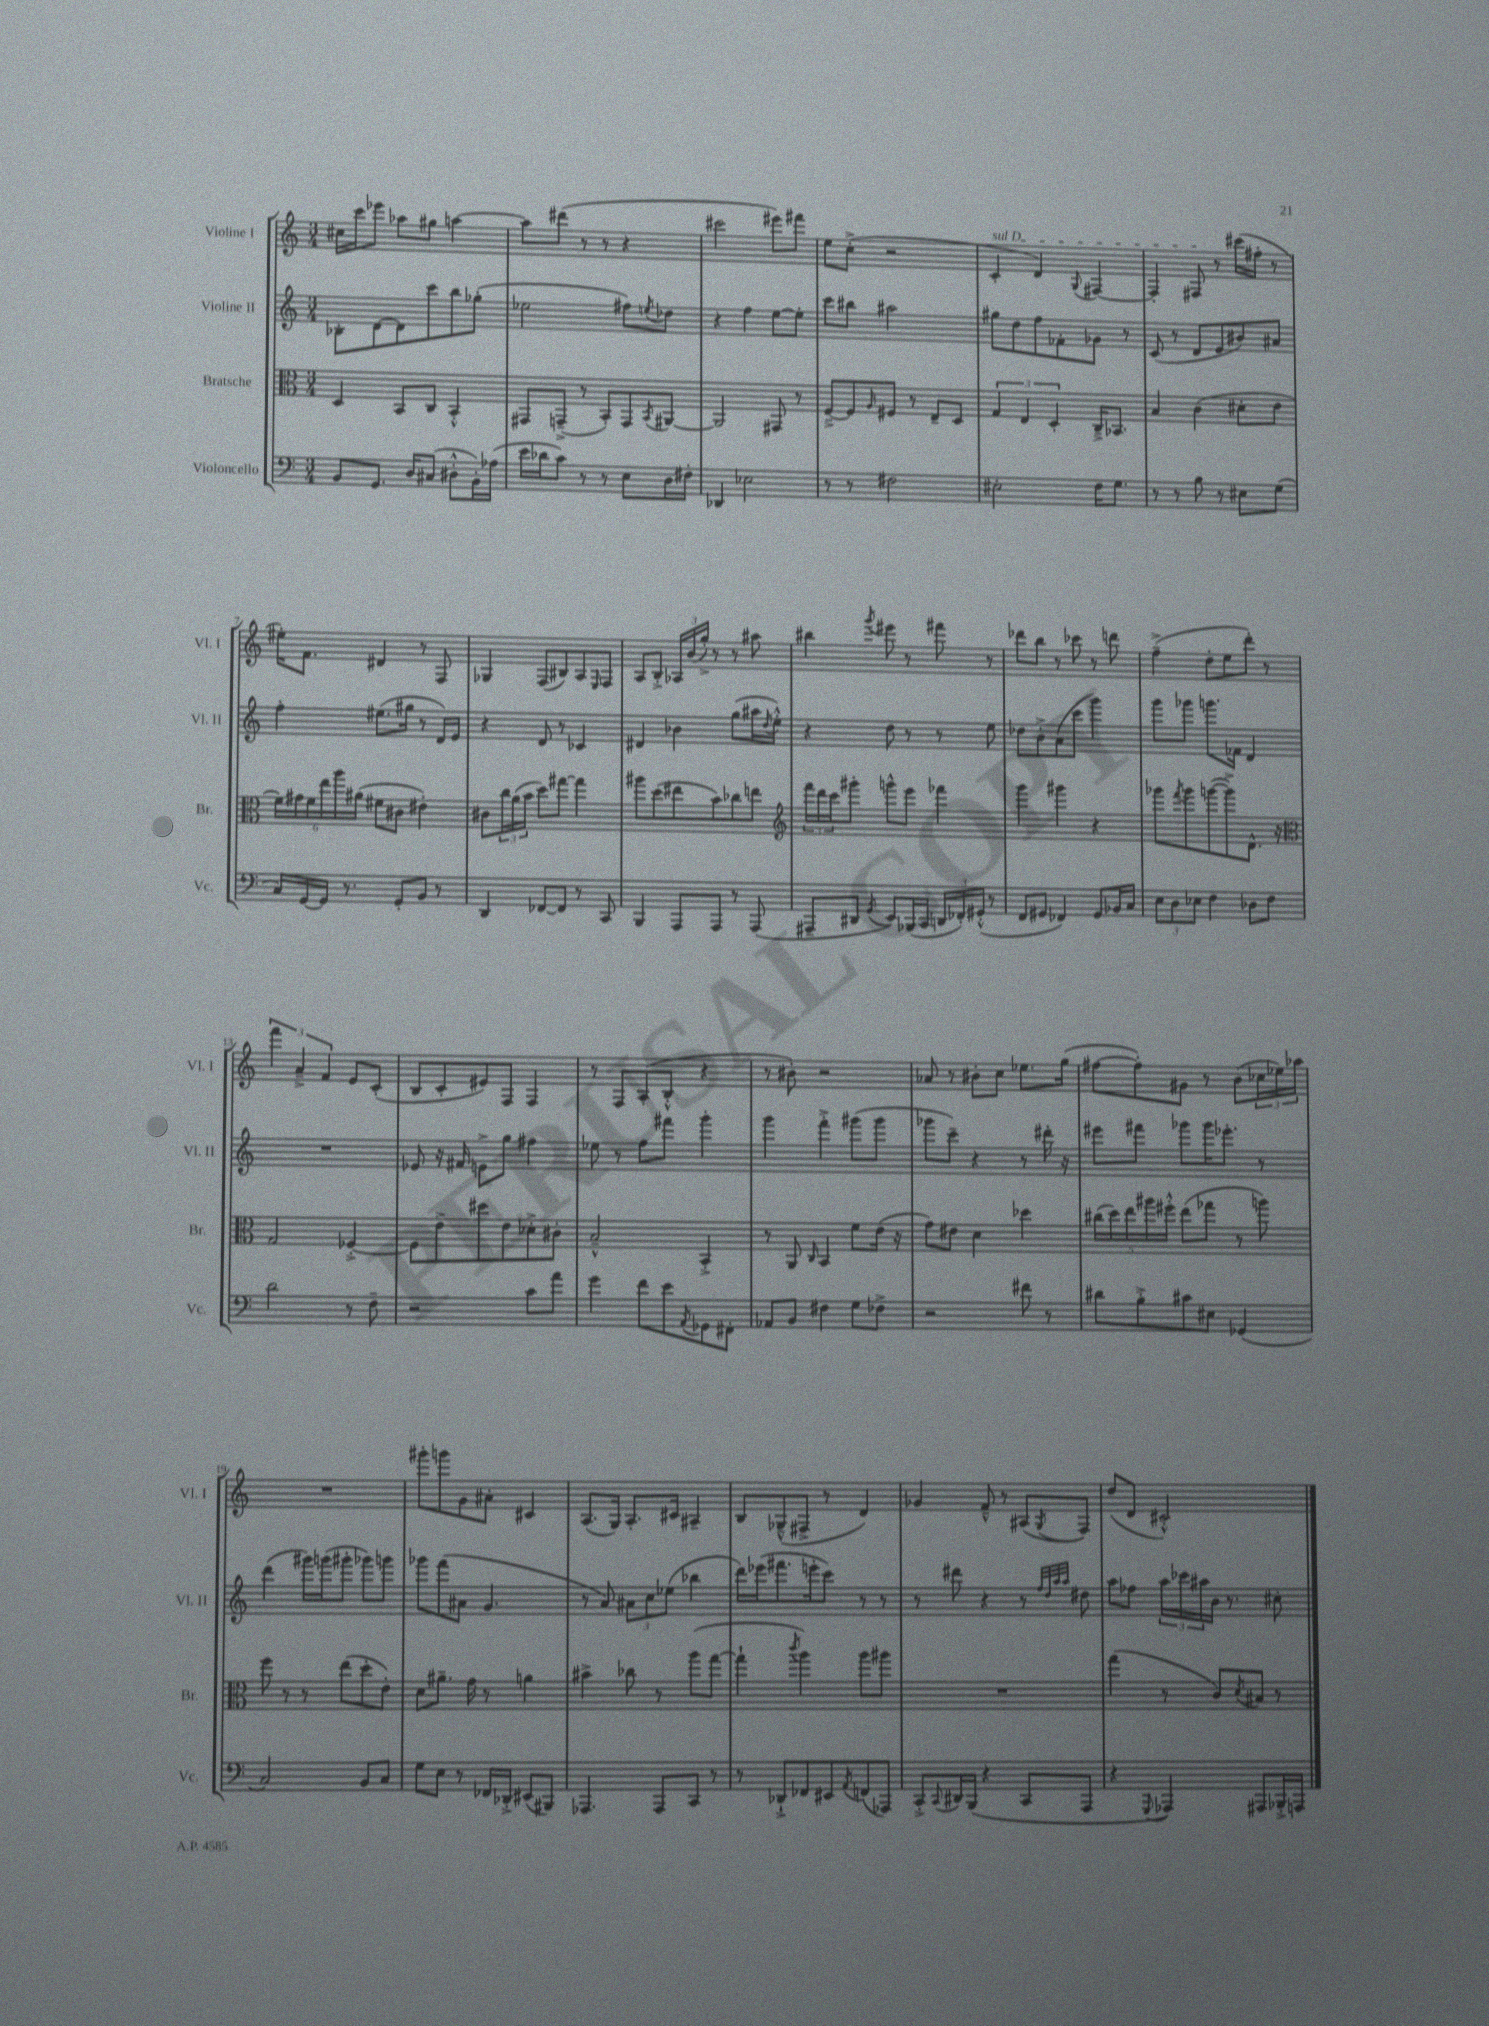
<<
\new StaffGroup <<
\new Staff = "s0" \with { instrumentName = "Violine I" shortInstrumentName = "Vl. I" } {
    \clef treble \key c \major \numericTimeSignature \time 3/4
    cis''16 c'''16 ees'''8 aes''8 gis''8 a''4~ |
    a''8 dis'''8( r8 r8 r4 |
    cis'''2 eis'''8) fis'''8 |
    e''8 c''8-.->( r2 |
    \once \override TextSpanner.bound-details.left.text = \markup { \italic "sul D" } c'4-.\startTextSpan d'4) \appoggiatura { g8 } fis4~ |
    fis4-. fis8\stopTextSpan r8 cis'''16( fis''16-. r8 |
    eis''16-.) f'8. dis'4 r8 f8 |
    ges4 f8( bis8) a8 \grace { e16 } f8 |
    a8 b8-.-> \tuplet 3/2 { aes16 b'16( g''16-.->) } r8 r8 ais''8 |
    bis''4 \acciaccatura { g'''8 } eis'''8 r8 fis'''8 r8 |
    des'''8 b''8 r8 ces'''8 r8 d'''8 |
    f''4--->( d''8-. e''8 d'''8-.) r8 |
    \tuplet 3/2 { f'''4 a'4---> f'4 } e'8 c'8-.( |
    b8 c'8-. eis'8) f8 f4 |
    r8 f8 a8-.( b8-.-^ r4 |
    r8 bis'8-.) r2 |
    aes'8 r8 bis'8-. c''8 ees''8. g''16( |
    fis''8~ fis''8-.) gis'8 r8 b'8( \tuplet 3/2 { ces''16 ees''16) aes''16 } |
    R2. |
    gis'''8-. g'''8 g'8 ais'8-. cis'4 |
    a8.( g16) a8.-. cis'16 ais4-- |
    b8 ges8---^( fis8-> r8 d'4) |
    ges'4 f'8---^ r8 ais8( \acciaccatura { g8 } f8) |
    d''8( d'8 cis'2-.-^) \bar "|." |
}
\new Staff = "s1" \with { instrumentName = "Violine II" shortInstrumentName = "Vl. II" } {
    \clef treble \key c \major \numericTimeSignature \time 3/4
    bes8-. d'8~ d'8 c'''8 b''8 ges''8-.( |
    ees''2 fis''8) \acciaccatura { e''8 } des''8 |
    r4 f''4 e''8~ e''8-. |
    c'''8 bis''8 ais''2 |
    gis''8 d''8 f''8 fes'8-. ges'8 r8 |
    c'8( r8 d'8 e'8 bis'8) ais'8 |
    f''4-. eis''8.( gis''16 r8 d'16) e'16 |
    r4 d'8 r8 ces'4 |
    dis'4 bes'4 g''8( ais''16 \acciaccatura { d''8 } e''16-.-^) |
    r4 d''8 r8 r8 e''8 |
    des''8 b'8-.-> a'8( c'''8 g'''4) |
    g'''8 ges'''8 g'''8. fes'16 d'4 |
    R2. |
    ees'8 r16 fis'16 e'8-> g''8 fis''4 |
    ees''8 r8 f''8 fis'''8 g'''4-. |
    g'''4 f'''4-.-> gis'''8( gis'''8 |
    ges'''8 c'''8--) r4 r8 dis'''16-. r16 |
    eis'''8 fis'''8 ges'''8 ges'''16 ees'''8.-. r8 |
    d'''4( gis'''16) g'''16( gis'''8-. ges'''8) g'''8 |
    ges'''8 f'''8( ais'8 g'4. |
    r8 a'8) \tuplet 3/2 { ais'8 c''8 ees''8( } bes''4 |
    d'''16) ees'''16( fis'''8. e'''16-. c'''8) r8 r8 |
    r8 dis'''8 r4 r8 \grace { f''32 d''32 a''32 a''32 } dis''8 |
    a''8 fes''8 \tuplet 3/2 { a''16 ces'''16 ais''16 } b'16 r8. cis''8-. \bar "|." |
}
\new Staff = "s2" \with { instrumentName = "Bratsche" shortInstrumentName = "Br." } {
    \clef alto \key c \major \numericTimeSignature \time 3/4
    d4 b,8 c8 b,4-.-^ |
    gis,8 g,8--->( r8 b,8-.) g,8 \acciaccatura { b,8 } ais,8~ |
    ais,2 gis,8 r8 |
    f8~---> f8 \grace { a16 } fis8 r8 e8-- d8 |
    \tuplet 3/2 { g4 e4 d4-. } c16---> bes,8. |
    b4 c'4( dis'8-. e'8 |
    \tuplet 6/4 { f'16) gis'16 f'16 e''16 a''16 ais'16( } fis'8 cis'8 eis'4-.) |
    cis'8 \tuplet 3/2 { c''16 a'16( b'16 } d''8) gis''8~ gis''4 |
    ais''8 d''8( eis''8 b'8) ces''8 e''8 |
    \clef treble \tuplet 3/2 { f'''16 d'''16 c'''16 } gis'''8-. g'''8-^ e'''8 fes'''4 |
    g'''4 gis'''4 r4 |
    ges'''8 \acciaccatura { f'''8 } ges'''8 g'''8~( g'''8->) d'8.-^ r16 |
    \clef alto g2 fes4~-.-> |
    fes8 e'8-> dis''8 e'8 des'8-.-> cis'8-. |
    b2---^ b,4-.-> |
    r8 a,8 \grace { c16 } b,4 f'8 e'16( r16 |
    g'8) eis'8 d'4 des''4 |
    \tuplet 5/4 { cis''16( d''16) e''16 ais''16 fis''16-.-^ } e''8( ges''8 r8 a''8) |
    f''8 r8 r8 e''8( d''8-. e'8-.) |
    d'8 ais'8.-- g'16 r8 a'4 |
    bis'4-> ces''8 r8 a''8( g''8~ |
    g''4-! \acciaccatura { c'''8 } a''4) a''8 ais''8 |
    R2. |
    g''4( r8 c'8) \acciaccatura { d'8 } bis8 r8 \bar "|." |
}
\new Staff = "s3" \with { instrumentName = "Violoncello" shortInstrumentName = "Vc." } {
    \clef bass \key c \major \numericTimeSignature \time 3/4
    b,8 g,8. d16 cis8( dis8-.-^ b,16-.) aes16( |
    e'16 des'16 c'8) r8 r8 e8 d16 fis16-. |
    des,4 ees2 |
    r8 r8 fis2 |
    eis2-. f16 g8. |
    r8 r8 b8 r8 eis8 g8( |
    c16) g,16~ g,16 r8. g,8-. b,8 r8 |
    d,4 fes,8~ fes,8 r8 c,8 |
    b,,4 a,,8 a,,8 r8 a,,8( |
    ais,,8-- dis,8 \acciaccatura { g,8 } e,8) bes,,16( c,16 \tuplet 3/2 { d,16 fes,16-.) gis,16-.-^( } r8 |
    f,8 gis,8 fes,4) gis,8 bes,16 c16 |
    \tuplet 3/2 { e8 d8 ees8 } f4 des8 f8 |
    d'2 r8 f8-- |
    r2 c'8 a'8 |
    g'4 f'8 e'8 \acciaccatura { a,8 } ges,8 fis,8-. |
    aes,8 b,8 fis4 g8 fes8-> |
    r2 fis'8 r8 |
    dis'8 b8-.-> cis'8 eis8 ges,4( |
    c2) b,8 c8 |
    g8 e8 r8 fes,16 des,16-.-> eis,8( bis,,8) |
    aes,,4. aes,,8 c,8 r8 |
    r8 des,8-!-> fes,8 eis,8 \acciaccatura { a,8 } f,8( aes,,8) |
    c,8-.-> \appoggiatura { c,8 } dis,16 b,,16( r4 c,8 a,,8 |
    r4 \appoggiatura { g,,8 } aes,,4) ais,,8 bes,,16-.-> a,,16 \bar "|." |
}
>>
>>
